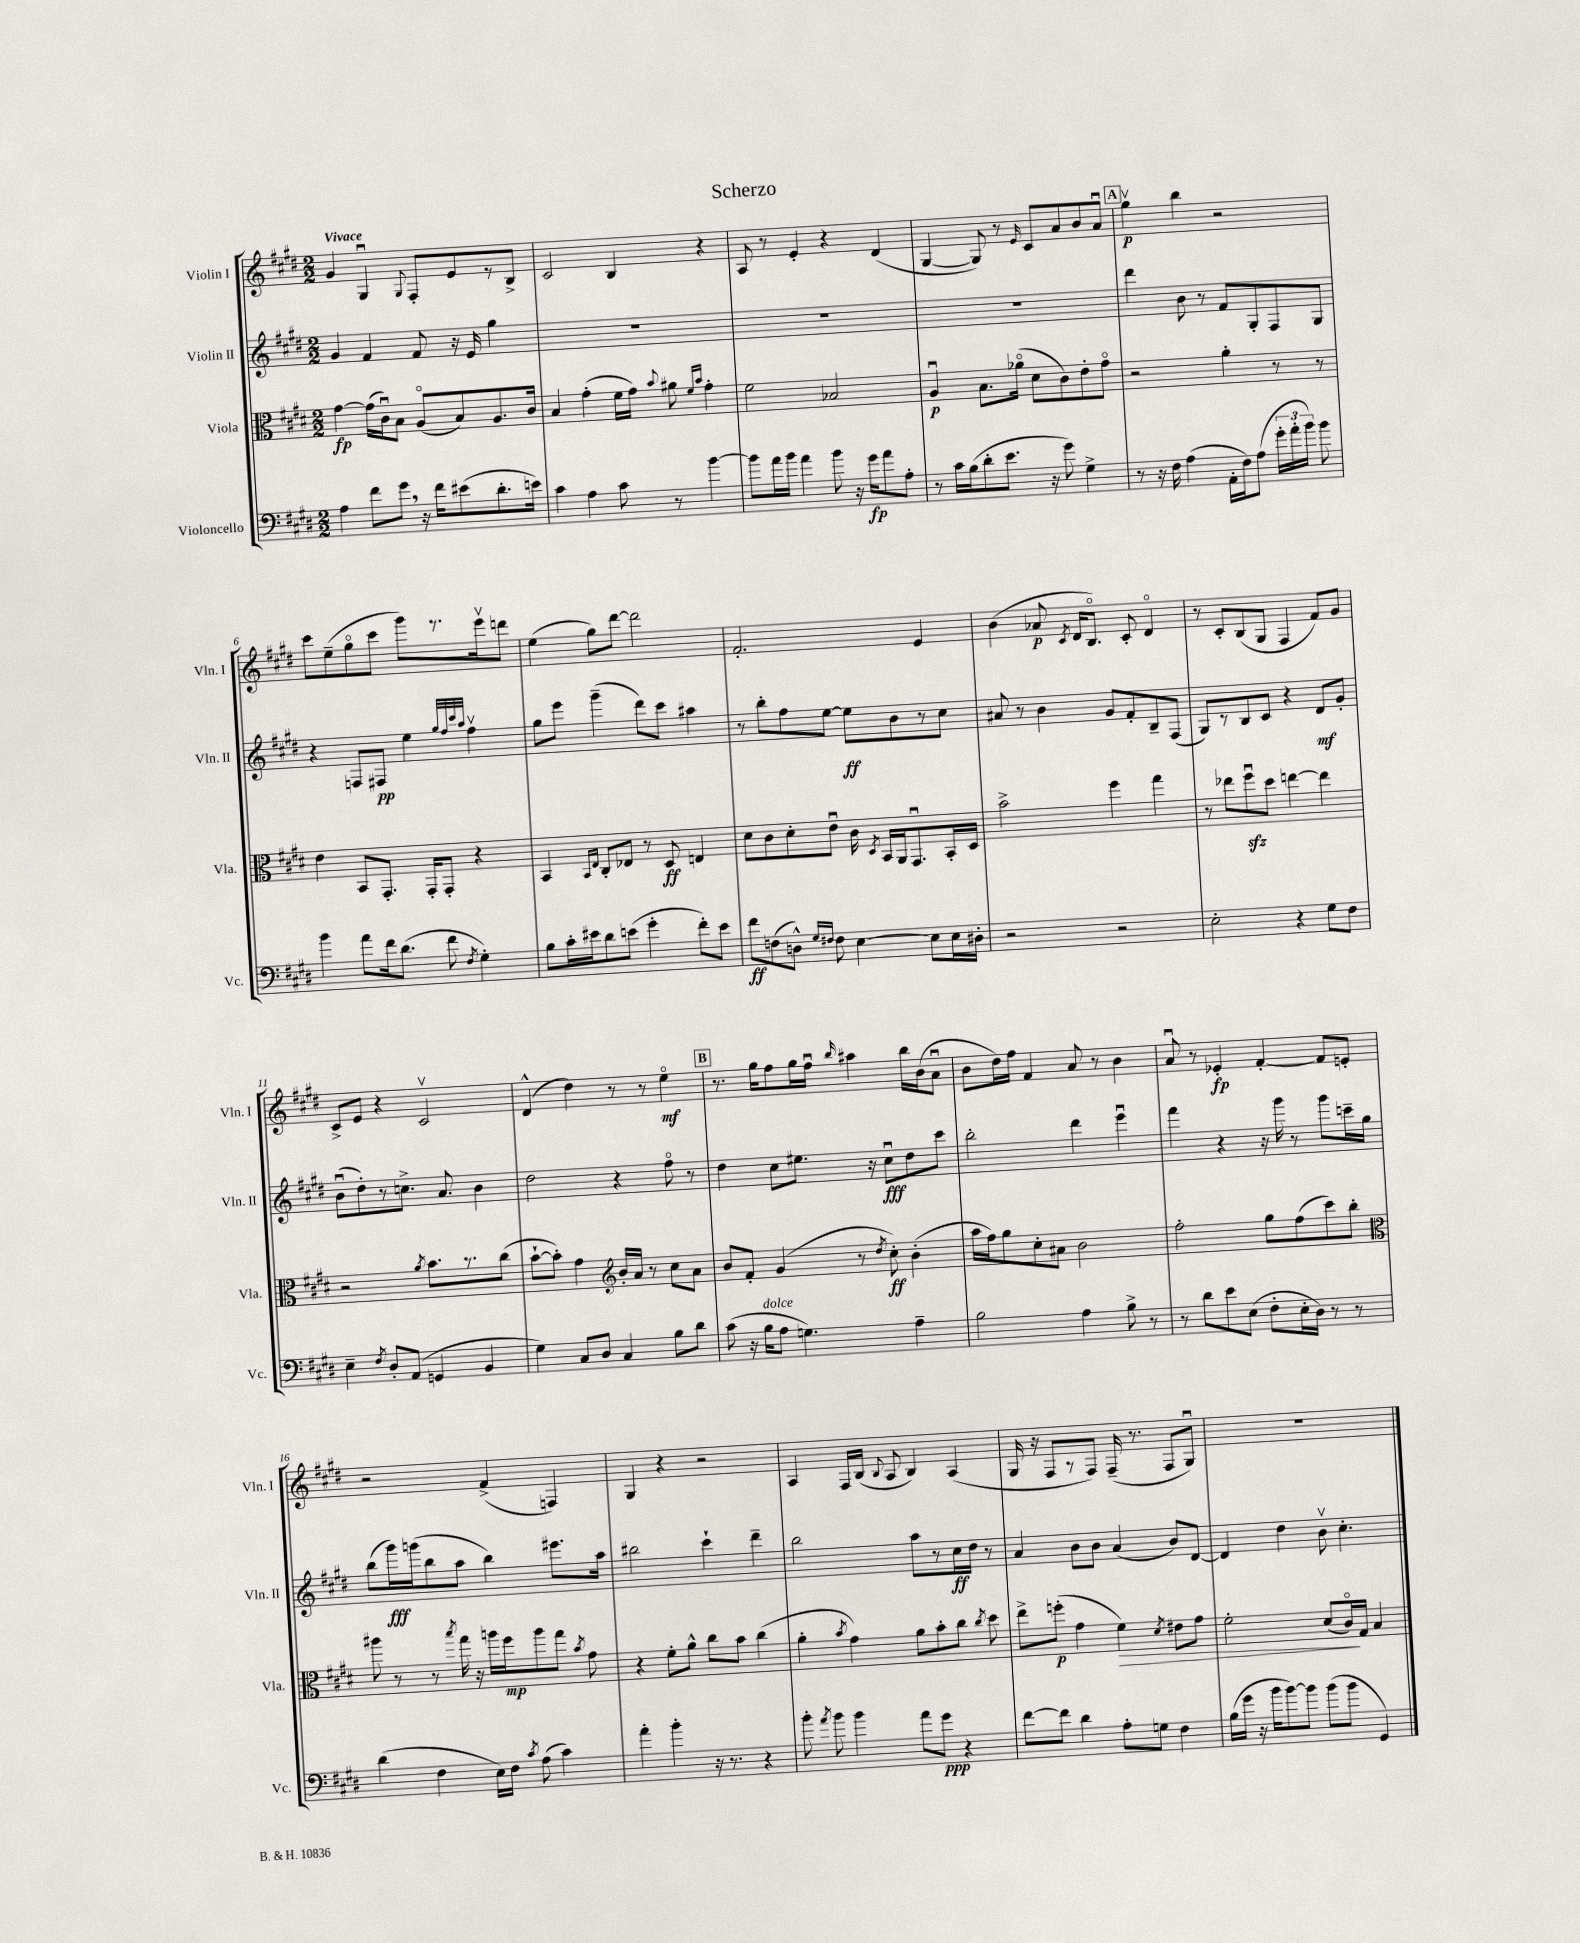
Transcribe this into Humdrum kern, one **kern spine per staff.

**kern	**kern	**kern	**kern
*staff4	*staff3	*staff2	*staff1
*clefF4	*clefC3	*clefG2	*clefG2
*k[f#c#g#d#]	*k[f#c#g#d#]	*k[f#c#g#d#]	*k[f#c#g#d#]
*M2/2	*M2/2	*M2/2	*M2/2
4A\	[4g#\	4g#/	4g#/
8f#\L	(16g#\]LL	4f#/	4G#u/
.	16c#u\J)	.	.
8g#\J	8B\J	.	.
.	.	.	8qqG#/
16r	(8Ao/L	8f#/	8F#'/L
16f#\LK	.	.	.
(8e#\	8B/)	16r	8e/
.	.	16e/	.
8.d#'\	8.A/	4gg#\	8r
.	.	.	8B^/J
16e\Jk)	16c#/Jk	.	.
=	=	=	=
4c#\	4B/	1r	2c#/
4A\	(4g#'\	.	.
8c#\	16f#\LL	.	4B/
.	16g#\JJ)	.	.
.	8qqb/	.	.
8r	8a#\	.	.
.	16qqf#/LL	.	.
.	16qqb/JJ	.	.
[4b\	4g#'\	.	4r
=	=	=	=
8b\]L	2f#\	1r	8A/
16a\L	.	.	8r
16b\JJ	.	.	.
4a\	.	.	4e'/
8b\	2B-/	.	4r
16r	.	.	.
16g#\LK	.	.	.
8a\	.	.	(4d#/
8A'\J	.	.	.
=	=	=	=
8r	4Au/	1r	[4G#/
16c#\LL	.	.	.
(16B\J	.	.	.
8d#'\	8.B\L	.	8G#/])
8.e\J	.	.	8r
.	(16a-o\Jk	.	.
.	.	.	16qqe/
.	8d#\L	.	8c#/L
16r	.	.	.
8g#\)	8c#\)	.	8a/
4G#^\	8e'\	.	8b/
.	8g#o\J	.	8au/J
=	=	=	=
8r	2r	4ddd#\	4gg#v\
16r	.	.	.
16F#\	.	.	.
(4A\	.	8b\	4bb\
.	.	8r	.
16AA'\LL	4a'\	8f#/L	2r
16F#\J)	.	.	.
(8A\J	.	8G#'/	.
24g#'\LL	8r	8F#/	.
24a'\	.	.	.
24b\JJ)	.	.	.
8b\	8r	8G#/J	.
=	=	=	=
4b\	4e\	4r	8ccc#\L
.	.	.	(8ee~\
8a\L	8BB/L	8F/L	8gg#o\
16f#\k	8.GG#'/J	8F#/J	8ccc#\J
(8.d#\J	.	.	.
.	.	4ee\	8ggg#\L)
.	16GG#'/LK	.	.
8f#\	8GG#'/J	.	8.r
.	.	32qqgg#/LLL	.
.	.	32qqff#/	.
.	.	32qqccc#/	.
8qF#/	.	32qqaa/JJJ	.
4G#'\)	4r	4ff#v\	.
.	.	.	16eeev\k
.	.	.	8ddd\J
=	=	=	=
8B\L	4BB/	8gg#\L	(4ee\
16c#'\L	.	8eee\J	.
16e#\J	.	.	.
.	16qqBB/LL	.	.
.	16qqE/JJ	.	.
8d#\	8C#'/L	(4ggg#~\	8gg#\L)
(8e\J	8E-/J	.	[8ddd#\J
4g#'\	8r	8ddd#\L)	2ddd#\]
.	8D#/	8ccc#\J	.
8f#'\L)	4E/	4aa#\	.
8e\J	.	.	.
=	=	=	=
8f#\L	8d#\L	8r	2.f#'/
(8F\	8c#\	8bb'\L	.
8D^^\J)	8d#'\	8ff#\	.
16qqG#/LL	.	.	.
16qqF#/JJ	.	.	.
8F#\	8eu\J	[8ee\J	.
[4E\	16c#\	8ee\]L	.
.	8qD#/	.	.
.	16BB/LL	.	.
.	16AA/J	8b\	.
.	8.GG#u/	.	.
8E\]L	.	8r	4e/
16E\L	16BB'/L	8cc#\J	.
16D#'\JJ	16D#/JJ	.	.
=	=	=	=
2r	2b^\	8a#/	(4b\
.	.	8r	.
.	.	4b\	8a-/
.	.	.	8qc#/
.	.	.	16d#/LK
.	.	.	8.Bo/J)
2r	4ff#\	8g#/L	.
.	.	8f#'/	8c#'/
.	4gg#\	8B~/	4d#o/
.	.	(8F#/J	.
=	=	=	=
2E'\	8r	8G#/L)	8r
.	8ee-\L	8r	8c#'/L
.	8ff#u\	8B/	(8B/
.	8dd#\J	8c#/J	8G#/J
4r	[4ee\	4r	4F#/
8G#\L	4ee\]	8d#/L	8f#/L)
8F#\J	.	8g#'/J	8g#/J
=	=	=	=
4E~\	2r	(8bu\L	8c#^/L
.	.	8dd#'\)	8e/J
8qF#/	.	.	.
8D#'/L	.	8r	4r
(8AA/J	.	8.cc^\J	.
.	8qa/	.	.
4GG/	8.b\L	.	2c#v/
.	.	8.a/	.
.	8.r	.	.
4BB/	.	4b\	.
.	(8cc#\J	.	.
=	=	=	=
4G#\)	[8b`\L	2dd#\	(4d#^^/
.	8b'\]J)	.	.
8C#/L	4g#\	.	4dd#\)
8D#/J	.	.	.
*	*clefG2	*	*
4C#/	16b'/LL	4r	8r
.	16a/JJ	.	.
.	8r	.	8r
8B\L	8cc#\L	8ff#o\	4eeo\
8d#\J	8a\J	8r	.
=	=	=	=
(8c#\	8b/L	4dd#\	8.r
16r	8f#'/J	.	.
16B\LK	.	.	16gg#\LK
8A\J	(4g#/	8cc#\L	8ff#\
4.G\)	.	8.ee#\J	16gg#\L
.	.	.	16ff#u\JJ
.	.	.	16qqbb/
.	8r	.	4aa#\
.	.	16r	.
.	8qdd#/	.	.
.	8cc#'\)	8cc#u\L	.
4A~\	(4b'\	8dd#\	16bb\LL
.	.	.	(16b\J
.	.	8ccc#\J	8au\J
=	=	=	=
2B\	16aa\LL	2bb'\	8b\L
.	16ff#\J)	.	.
.	8gg#\	.	16dd#\L)
.	.	.	16ff#\JJ
.	8cc#'\	.	4f#/
.	8a#\J	.	.
4A\	2b\	4ddd#\	8a/
.	.	.	8r
8B^\	.	4eeeu\	4b\
8r	.	.	.
=	=	=	=
8r	2ff#'\	4fff#\	8au/
8d#\L	.	.	8r
8e\	.	4r	4e-'/
(8E\J	.	.	.
8F#'\L	8gg#\L	16r	[4f#'/
.	.	16ggg#\	.
16E'\L	(8ff#\	8r	.
16D#\JJ)	.	.	.
8r	8ccc#\)	8ggg#\L	8f#/]L
8r	8bb'\J	16ccc~\L	8e'/J
.	.	16gg#\JJ	.
=	=	=	=
*	*clefC3	*	*
(4d#\	8aa#\	(8bb\L	2r
.	8r	16ggg#\L)	.
.	.	(16ggg\J	.
4F#\	8r	8bb\	.
.	8qbb/	.	.
.	16gg#\	8aa\J	.
.	16r	.	.
16E\LL)	16aa\LL	4bb\)	(4f#^/
16F#\JJ	16ff#\J	.	.
8qc#/	.	.	.
(8A\	8aa\	.	.
4c#\)	8gg#\J	8.eee#\L	4F/)
.	8qb/	.	.
.	8g#\	.	.
.	.	16aa\Jk	.
=	=	=	=
4a'\	4r	2bb#\	4G#/
4b'\	8f#'\L	.	4r
.	8a^^\J	.	.
16r	8cc#\L	4ccc#`\	2r
8.r	.	.	.
.	8b\J	.	.
4r	(4cc#\	4ddd#~\	.
=	=	=	=
8b'\	4a'\	2bb\	4A/
8qa/	.	.	.
8b\	.	.	.
.	8qb/	.	.
4b\	4g#\)	.	16F#/LL
.	.	.	(16B/JJ
.	.	.	8qqB/
.	.	.	8A/
8a\L	8a\L	8aa\L	4B/)
8g#\J	8b'\	8r	.
4r	8cc#\J	16cc#\L	(4A/
.	.	16dd#\JJ	.
.	8qcc#/	.	.
.	8dd#\	8r	.
=	=	=	=
[8f#\L	8ee^\L	4a/	16G#/
.	.	.	16r
8f#\]J	(8ff'\J	.	8F#/L
4d#\	4g#\	8b\L	8r
.	.	8b\J	8F#/J)
8A'\L	4f#\)	(4a/	(16F#~/
.	.	.	8.r
8G\J	.	.	.
.	8qd#/	.	.
4F#\	8e#\L	8b/L)	8F#/L
.	8g#\J	[8d#/J	8G#u/J)
=	=	=	=
(16B\LL	2f#'\	4d#/]	1r
16g#\JJ	.	.	.
16r	.	.	.
16b\LK	.	.	.
[8b\)	.	4dd#\	.
8b\]J	.	.	.
(8b\L	(8d#/L	8bv\	.
8b\J	16c#o/L)	4.cc#'\	.
.	16G#/JJ	.	.
4GG#/)	4B/	.	.
==	==	==	==
*-	*-	*-	*-
